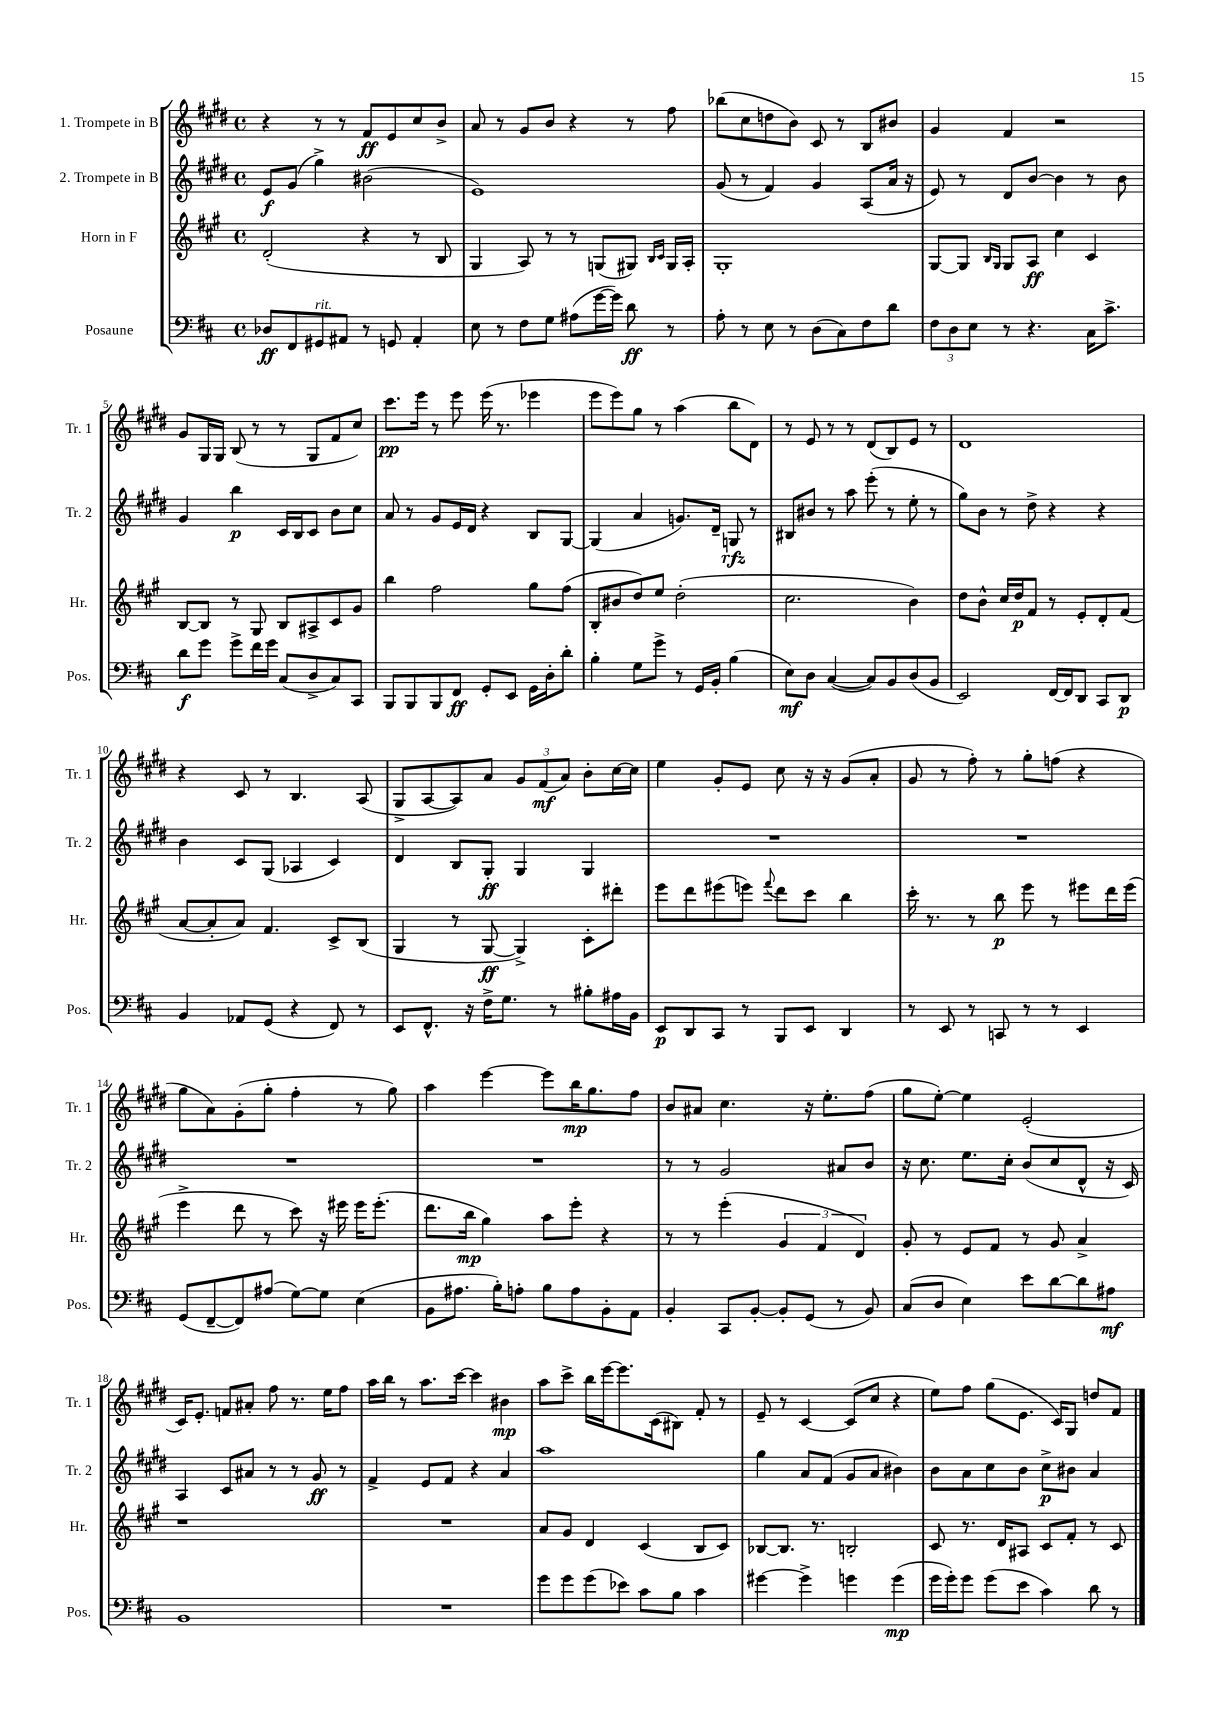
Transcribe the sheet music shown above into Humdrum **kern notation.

**kern	**kern	**kern	**kern
*staff4	*staff3	*staff2	*staff1
*clefF4	*clefG2	*clefG2	*clefG2
*k[f#c#]	*k[f#c#g#]	*k[f#c#g#d#]	*k[f#c#g#d#]
*M4/4	*M4/4	*M4/4	*M4/4
*met(c)	*met(c)	*met(c)	*met(c)
8D-	(2d'	8e	4r
8FF#	.	(8g#	.
8GG#	.	4gg#^)	8r
8AA#	.	.	8r
8r	4r	(2b#	8f#
8GG	.	.	8e
4AA#'	8r	.	8cc#
.	8B	.	8b^
=	=	=	=
8E	4G#	1e)	8a
8r	.	.	8r
8F#	8A)	.	8g#
8G	8r	.	8b
(8A#	8r	.	4r
[16g	(8G	.	.
16g])	.	.	.
8d	8G#)	.	8r
.	16qqB	.	.
.	16qqc#	.	.
8r	16G#	.	8ff#
.	16A'	.	.
=	=	=	=
8A'	1G#'	(8g#	(8bb-
8r	.	8r	8cc#
8E	.	4f#)	8dd
8r	.	.	8b)
(8D	.	4g#	8c#
8C#)	.	.	8r
8F#	.	(8A	8B
8d	.	16a	8b#
.	.	16r	.
=	=	=	=
12F#	[8G#	8e)	4g#
12D	.	.	.
.	8G#]	8r	.
12E	.	.	.
.	16qqB	.	.
.	16qqG#	.	.
8r	8G#	8d#	4f#
4.r	8A	[8b	.
.	4cc#	4b]	2r
16C#	4c#	8r	.
8.c#^	.	.	.
.	.	8b	.
=	=	=	=
8d	[8B	4g#	8g#
8g	8B]	.	16G#
.	.	.	16G#
8g^	8r	4bb	(8B
16f#	8G#	.	8r
16g	.	.	.
(8C#	8B	16c#	8r
.	.	16B	.
8D^	8A#^	8c#	8G#
8C#)	8c#	8b	8f#
8CC#	8g#	8cc#	8cc#)
=	=	=	=
8BBB	4bb	8a	8.ccc#
8BBB	.	8r	.
.	.	.	16eee
8BBB	2ff#	8g#	8r
8FF#	.	16e	8eee
.	.	16d#	.
8GG'	.	4r	(16eee
.	.	.	8.r
8EE	.	.	.
16GG	8gg#	8B	4eee-
16D'	.	.	.
8d'	(8ff#	[8G#	.
=	=	=	=
4B'	8B'	(4G#]	8eee
.	8b#	.	8eee)
8G	8dd)	4a	8gg#
8g^	8ee	.	8r
8r	(2dd'	8.g)	(4aa
16GG	.	.	.
16BB'	.	16d#~	.
(4B	.	8G	8bb
.	.	8r	8d#)
=	=	=	=
8E)	2.cc#	8B#	8r
8D	.	8b#	8e
([4C#	.	8r	8r
.	.	8aa	8r
8C#])	.	(8eee'	(8d#
8BB	.	8r	8B)
(8D	4b)	8ee'	8e
8BB	.	8r	8r
=	=	=	=
2EE)	8dd	8gg#)	1d#
.	8b^^	8b	.
.	16cc#	8r	.
.	16dd	.	.
.	8f#	8dd#^	.
[16FF#	8r	4r	.
16FF#]	.	.	.
8DD	8e'	.	.
8CC#	8d'	4r	.
8DD	(8f#	.	.
=	=	=	=
4BB	[8a	4b	4r
.	8a']	.	.
8AA-	8a)	8c#	8c#
(8GG	4.f#	(8G#	8r
4r	.	4A-	4.B
8FF#)	8c#^	4c#)	.
8r	(8B	.	(8A
=	=	=	=
8EE	4G#	4d#	8G#^
8.FF#^^	.	.	[8A
.	8r	8B	8A])
16r	.	.	.
16F#^	[8G#	8G#'	8a
8.G	.	.	.
.	4G#^])	4G#	12g#
.	.	.	(12f#
8r	.	.	.
.	.	.	12a)
8B#'	8c#'	4G#	8b'
16A#	8ddd#'	.	[16cc#
16BB	.	.	16cc#]
=	=	=	=
8EE	8eee	1r	4ee
8DD	8ddd	.	.
8CC#	(8eee#	.	8g#'
8r	8eee)	.	8e
.	8qqfff#	.	.
8BBB	8ddd	.	8cc#
8EE	8ccc#	.	16r
.	.	.	16r
4DD	4bb	.	(8g#
.	.	.	8a'
=	=	=	=
8r	16ccc#'	1r	8g#
.	8.r	.	.
8EE	.	.	8r
8r	8r	.	8ff#')
8CC	8bb	.	8r
8r	8eee	.	8gg#'
8r	8r	.	(8ff
4EE	8eee#	.	4r
.	16ddd	.	.
.	(16eee#	.	.
=	=	=	=
(8GG	4eee^	1r	8gg#
[8FF#~	.	.	8a)
8FF#])	8ddd	.	(8g#'
(8A#	8r	.	8gg#'
[8G)	8ccc#)	.	4ff#'
8G]	16r	.	.
.	16eee#	.	.
(4E	16eee#	.	8r
.	(8.eee#'	.	.
.	.	.	8gg#)
=	=	=	=
8BB	8.ddd	1r	4aa
8.A#	.	.	.
.	16bb	.	.
.	4gg#)	.	[4eee
16B')	.	.	.
8A'	.	.	.
8B	8aa	.	8eee]
8A	8eee'	.	16bb
.	.	.	8.gg#
8BB'	4r	.	.
8AA	.	.	8ff#
=	=	=	=
4BB'	8r	8r	8b
.	8r	8r	8a#
8CC#	(4eee'	2g#	4.cc#
[8BB'	.	.	.
8BB']	6g#	.	.
(8GG	.	.	16r
.	6f#	.	.
.	.	.	8.ee'
8r	.	8a#	.
.	6d)	.	.
8BB)	.	8b	(8ff#
=	=	=	=
(8C#	8g#'	16r	8gg#
.	.	8.cc#	.
8D	8r	.	[8ee')
4E)	8e	8.ee	4ee]
.	8f#	.	.
.	.	16cc#'	.
8e	8r	(8b	(2e'
[8d	8g#	8cc#	.
8d]	4a^	8d#^^	.
8A#	.	16r	.
.	.	16c#)	.
=	=	=	=
1BB	1r	4A	16c#)
.	.	.	8.e'
.	.	8c#	8f
.	.	8a#	8a#'
.	.	8r	8ff#
.	.	8r	8.r
.	.	8g#	.
.	.	.	16ee
.	.	8r	8ff#
=	=	=	=
1r	1r	4f#^	16aa
.	.	.	16bb
.	.	.	8r
.	.	8e	8.aa
.	.	8f#	.
.	.	.	[16ccc#
.	.	4r	4ccc#]
.	.	4a	4b#
=	=	=	=
8g	8a	1aa	8aa
8g	8g#	.	8ccc#^
(8g	4d	.	16bb
.	.	.	[16eee
8e-)	.	.	8.eee]
8c#	(4c#	.	.
.	.	.	(16c#
8B	.	.	8B#)
4c#	8B	.	8f#'
.	8c#)	.	8r
=	=	=	=
[4g#	[8B-	4gg#	8e~
.	8.B-]	.	8r
4g#^]	.	8a	[4c#
.	8.r	.	.
.	.	(8f#	.
4g	2B'	8g#	(8c#]
.	.	8a	8cc#
(4g	.	4b#)	4r
=	=	=	=
16g	8c#	8b	8ee)
16g')	.	.	.
8g	8.r	8a	8ff#
(8g	.	8cc#	(8gg#
.	16d	.	.
8e	8A#	8b	8.e
4c#)	8c#	8cc#^	.
.	.	.	16c#)
.	8f#'	8b#	8G#
8d	8r	4a	8dd
8r	8c#	.	8f#
==	==	==	==
*-	*-	*-	*-
